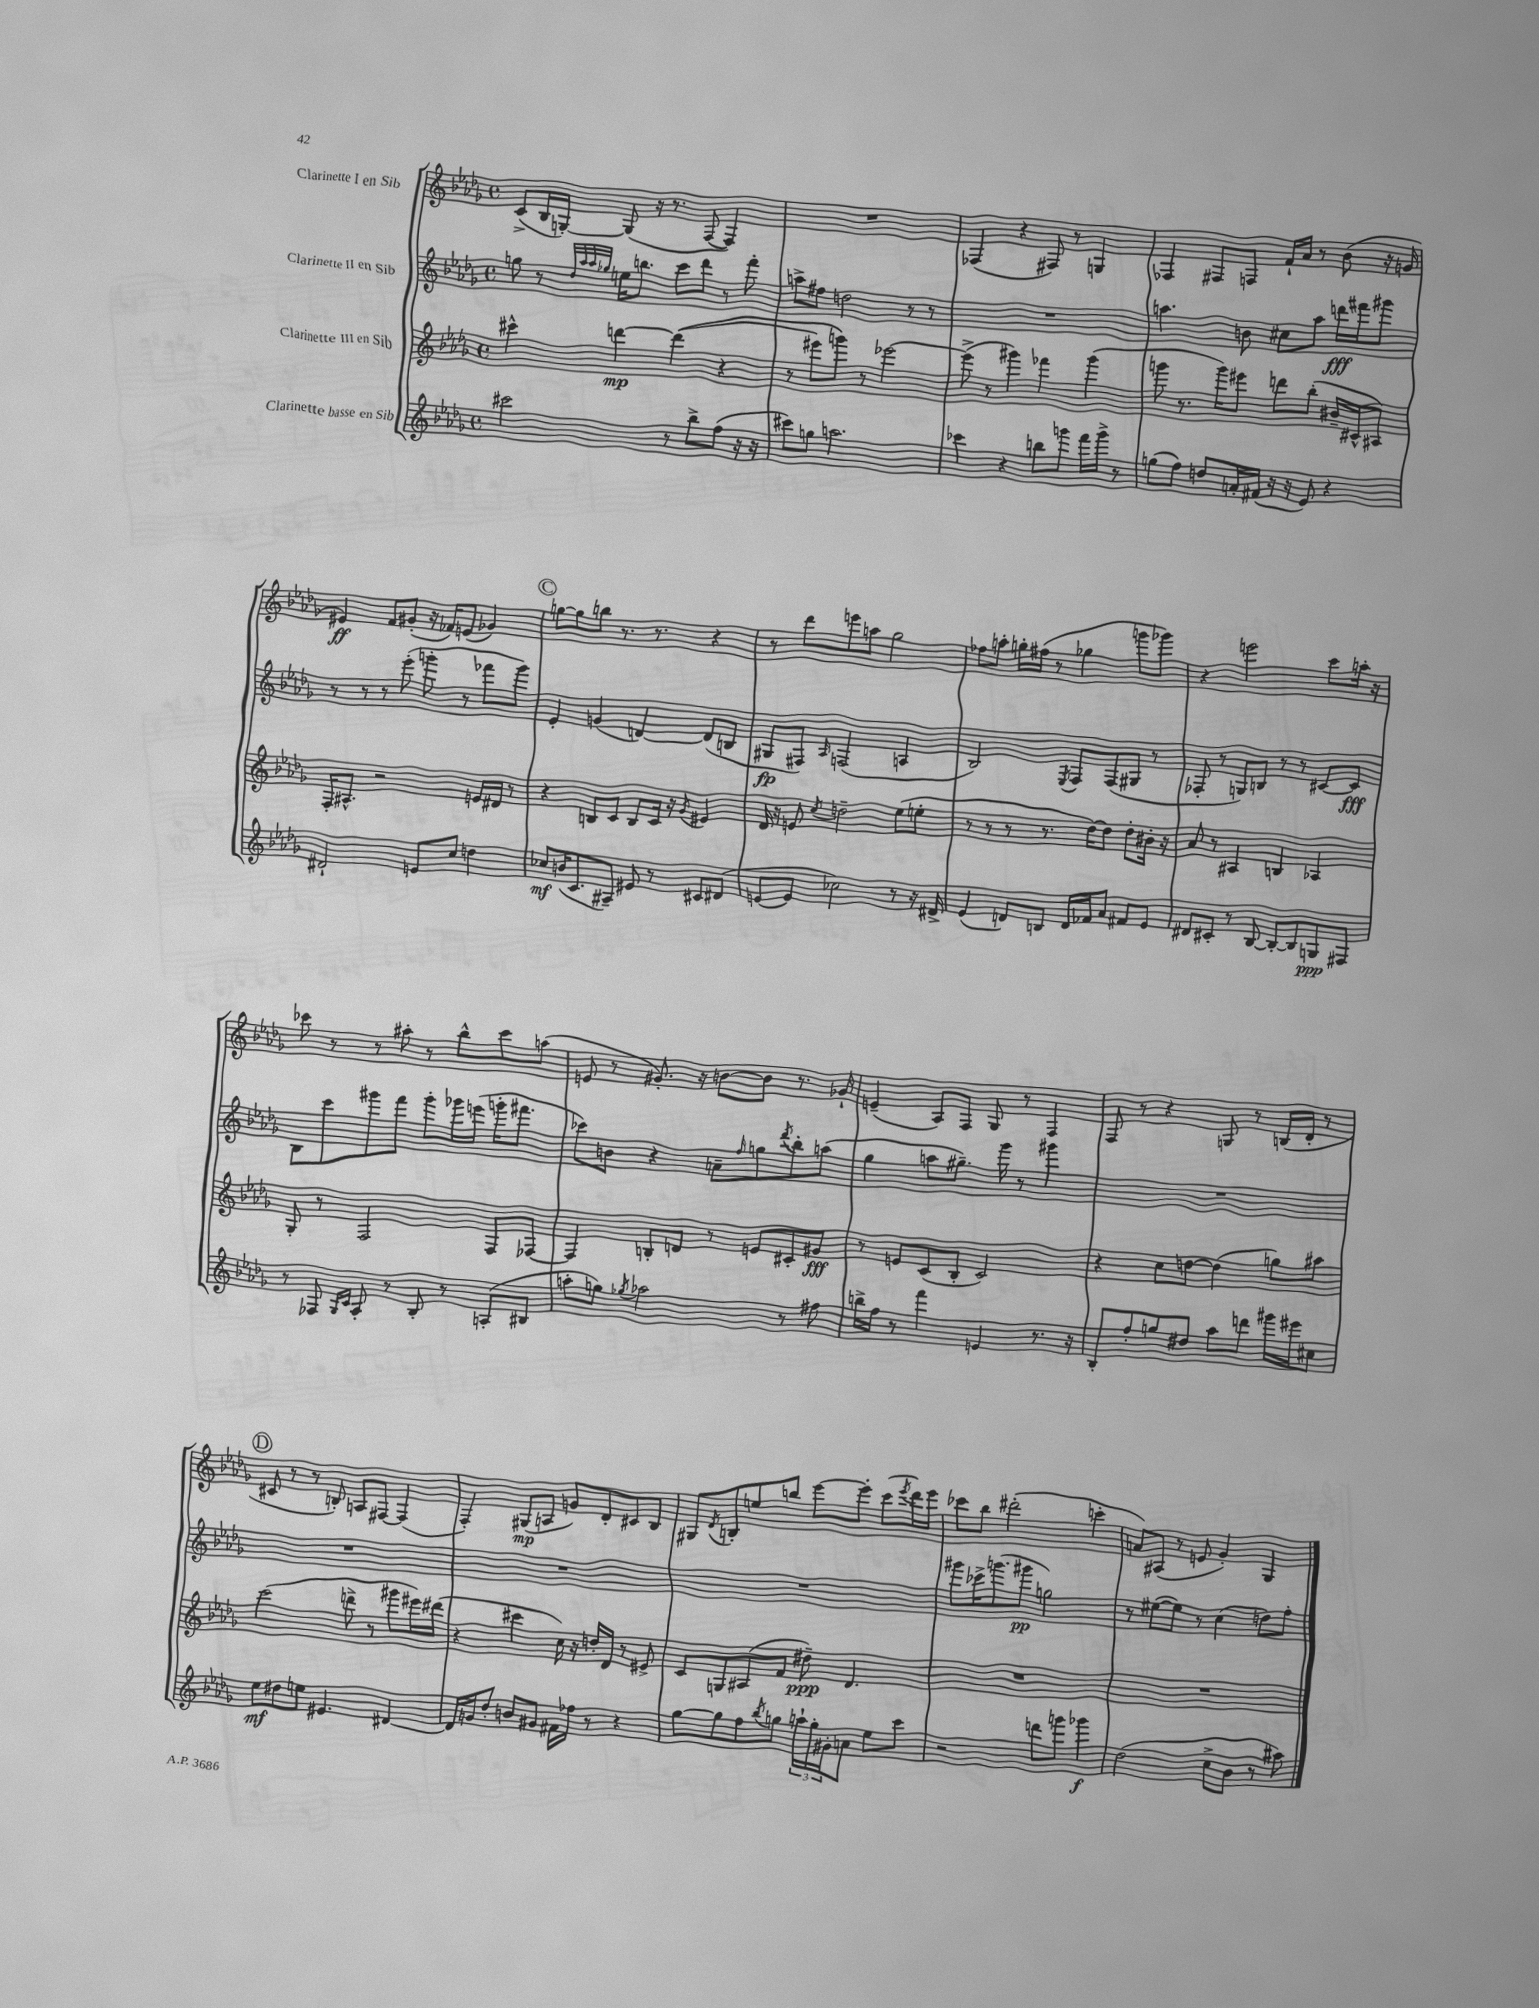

**kern	**dynam	**kern	**dynam	**kern	**dynam	**kern	**dynam
*part4	*part4	*part3	*part3	*part2	*part2	*part1	*part1
*staff4	*staff4	*staff3	*staff3	*staff2	*staff2	*staff1	*staff1
*I"Clarinette basse en Sib	*	*I"Clarinette III en Sib	*	*I"Clarinette II en Sib	*	*I"Clarinette I en Sib	*
*clefG2	*	*clefG2	*	*clefG2	*	*clefG2	*
*k[b-e-a-d-g-]	*	*k[b-e-a-d-g-]	*	*k[b-e-a-d-g-]	*	*k[b-e-a-d-g-]	*
*M4/4	*	*M4/4	*	*M4/4	*	*M4/4	*
*met(c)	*	*met(c)	*	*met(c)	*	*met(c)	*
=16	=16	=16	=16	=16	=16	=16	=16
2ccc#X\	.	4ccc#X^^\	.	8ggn\	.	(8c^/L	.
.	.	.	.	8r	.	16B-/L	.
.	.	.	.	.	.	[16Gn'/JJ)	.
.	.	.	.	32qqdd-/LLL	.	.	.
.	.	.	.	32qqaa-/	.	.	.
.	.	.	.	32qqaa-/	.	.	.
.	.	.	.	32qqgg-X/JJJ	.	.	.
.	.	[4dddn\	mp	16een\KL	.	(8G/]	.
.	.	.	.	8.bbn\J	.	.	.
.	.	.	.	.	.	16r	.
.	.	.	.	.	.	8.r	.
8r	.	((4ddd\]	.	8ccc\L	.	.	.
8bb-^\L	.	.	.	8ddd-\J	.	[8F/	.
(8ff\J	.	4r	.	8r	.	4F/])	.
16r	.	.	.	8fff'\	.	.	.
16r	.	.	.	.	.	.	.
=17	=17	=17	=17	=17	=17	=17	=17
8ccc#X\L)	.	8r	.	8aan^\L	.	1r	.
8ggn\J	.	8eee#X\L)	.	8ff#X\J	.	.	.
2.aan\	.	8gggn\J)	.	2ddn\	.	.	.
.	.	8r	.	.	.	.	.
.	.	[2eee-X\	.	.	.	.	.
.	.	.	.	8r	.	.	.
.	.	.	.	8r	.	.	.
=18	=18	=18	=18	=18	=18	=18	=18
4ccc-X\	.	(8eee-^\]	.	1r	.	(4F-X/	.
.	.	8r	.	.	.	.	.
4r	.	4ggg#X\)	.	.	.	4r	.
8bbn\L	.	4fff-X\	.	.	.	8F#X/)	.
8gggn\J	.	.	.	.	.	8r	.
16fff\LL	.	(4ggg#\	.	.	.	4Gn/	.
16ggg^\JJ	.	.	.	.	.	.	.
8r	.	.	.	.	.	.	.
=19	=19	=19	=19	=19	=19	=19	=19
(8ggn\L	.	8gggn\	.	4.aan\	.	4F-X/	.
8ff\J)	.	8.r	.	.	.	.	.
8ddn/L	.	.	.	.	.	8F#X/L	.
.	.	16ggg\KL)	.	.	.	.	.
16an'/L	.	8eee#X\J	.	8bn\	.	8Fn/J	.
(16f#X/JJ	.	.	.	.	.	.	.
16r	.	8dddn\L	.	8cc#X\L	.	16f`/LL	.
16r	.	.	.	.	.	16a-/JJ	.
8e-/)	.	(8bb-'\J	.	8aa\J	.	8r	.
4r	.	16b#X~/LL	.	16dddn\LL	fff	(8b-\	.
.	.	16c#X^^/J	.	16fff#X\J	.	.	.
.	.	8A#X/J)	.	8ggg#X\J	.	16r	.
.	.	.	.	.	.	16gn/	.
!!LO:LB:g=z
=20	=20	=20	=20	=20	=20	=20	=20
2d#X`/	.	16F'/KL	.	8r	.	4e#X/)	ff
.	.	8.A#X^^/J	.	.	.	.	.
.	.	.	.	8r	.	.	.
.	.	2r	.	8r	.	8f/L	.
.	.	.	.	(8eee-'\	.	(8g#X'/J	.
8en/L	.	.	.	8gggn'\	.	16r	.
.	.	.	.	.	.	16f-X/KL)	.
8cc/J	.	.	.	8r	.	(8en/J	.
4ddn\	.	16en/LL	.	8fff-X\L	.	4g-X/)	.
.	.	16d#X/JJ	.	.	.	.	.
.	.	8r	.	8ggg\J)	.	.	.
!!LO:REH:place=s1:t=C
=21	=21	=21	=21	=21	=21	=21	=21
8cc-X/L	mf	4r	.	4e-'/	.	[8ggn\L	.
(16bn/K	.	.	.	.	.	8gg\]	.
8.c/	.	.	.	.	.	.	.
.	.	8Bn/L	.	(4gn/	.	8bbn\J	.
8A#X~/J)	.	8c/J	.	.	.	8.r	.
8e#X/	.	8B/L	.	[4dn/)	.	.	.
.	.	.	.	.	.	8.r	.
8r	.	16c/Jk	.	.	.	.	.
.	.	16r	.	.	.	.	.
.	.	8qg-/	.	.	.	.	.
8c#X/L	.	4e#X/	.	(8d/L]	.	4r	.
(8d#X/J	.	.	.	8Bn/J	.	.	.
=22	=22	=22	=22	=22	=22	=22	=22
[8en/L	.	16d-/	.	8G#X/L	fp	8r	.
.	.	16r	.	.	.	.	.
8e/J]	.	8en/	.	8F#X/J)	.	8ddd-\L	.
.	.	8qcc/	.	16qqA-/	.	.	.
2cc-X\)	.	2ddn~\	.	(2Fn/	.	8eeen\	.
.	.	.	.	.	.	8aan\J	.
.	.	.	.	.	.	2gg-\	.
8r	.	(8ee-\L	.	4An/	.	.	.
16r	.	8een'\J	.	.	.	.	.
16d#X^/	.	.	.	.	.	.	.
=23	=23	=23	=23	=23	=23	=23	=23
(4e-/	.	8r	.	2B-/)	.	8ff-X\L	.
.	.	8r	.	.	.	8aan'\J	.
8dn/L)	.	8r	.	.	.	16ggn'\LL	.
.	.	.	.	.	.	(16ff#X\JJ	.
8Bn/J	.	8.r	.	.	.	8r	.
.	.	.	.	8qE-/	.	.	.
16d/LL	.	.	.	8F/L	.	4gg-X\	.
16f-X/J	.	[16dd-\KL)	.	.	.	.	.
8a-/J	.	8dd-\J]	.	(8F/	.	.	.
8f#X/L	.	8dd-'\L	.	8G#X/J	.	8gggn\L	.
8e-/J	.	16b#X'\Jk	.	8r	.	8ggg-X\J)	.
.	.	16r	.	.	.	.	.
=24	=24	=24	=24	=24	=24	=24	=24
8d#X/L	.	8a-/	.	8F-X'/	.	4r	.
8c#X'/J	.	8r	.	8r	.	.	.
8r	.	4A#X/	.	8Gn/L)	.	2eeen\	.
[8B-/	.	.	.	8Bn/J	.	.	.
8B-'/L_	.	4Bn/	.	8r	.	.	.
8B-/]	.	.	.	8r	.	.	.
8Gn/	ppp	4A-X/	.	[8c#X/L	.	8ccc\L	.
8F#X/J	.	.	.	8c#/J]	fff	16aan'\Jk	.
.	.	.	.	.	.	16r	.
!!LO:LB:g=z
=25	=25	=25	=25	=25	=25	=25	=25
8r	.	8G-'/	.	8B-\L	.	8ccc-X\	.
8F-X/	.	8r	.	8ccc\	.	8r	.
16qqG-/LL	.	.	.	.	.	.	.
16qqc/JJ	.	.	.	.	.	.	.
8A-'/	.	2F/	.	8ggg#X\	.	8r	.
8r	.	.	.	8fff\J	.	8aa#X'\	.
8B-'/	.	.	.	8ggg#'\L	.	8r	.
8r	.	.	.	16ggg-X\L	.	8bb-^^\L	.
.	.	.	.	(16eeen\JJ	.	.	.
(8An'/L	.	8F/L	.	16gggn'\KL	.	8ccc-\	.
.	.	.	.	8.fff#X\J	.	.	.
8B#X/J	.	[8F-X/J	.	.	.	(8aan\J	.
=26	=26	=26	=26	=26	=26	=26	=26
8aan'\L	.	4F-/]	.	8ccc-X\L)	.	8en/	.
8ggn\J)	.	.	.	8bn\J	.	8r	.
8qgg-X/	.	.	.	.	.	.	.
2aa-X\	.	8Bn'/L	.	4r	.	8.g#X'/)	.
.	.	8dn/J	.	.	.	.	.
.	.	.	.	.	.	16r	.
.	.	8r	.	8an~\L	.	[8bn\L	.
.	.	.	.	16qqff/	.	.	.
.	.	8en/L	.	8ggn\	.	8b\J]	.
.	.	.	.	8qddd-/	.	.	.
8r	.	8c#X'/	.	8bb-'\	.	8.r	.
8ff#X\	.	8g#X/J	fff	(8aan\J	.	.	.
.	.	.	.	.	.	16g-X`/	.
=27	=27	=27	=27	=27	=27	=27	=27
16bbn^\LL	.	8r	.	4gg-\	.	(4en~/	.
16ff\JJ	.	.	.	.	.	.	.
8r	.	8en/L	.	.	.	.	.
4fff\	.	(8c/	.	8aan\L	.	8A-/L)	.
.	.	8B-'/J	.	8.gg#X~\J)	.	8F/J	.
4en/	.	2c/)	.	.	.	8G-/	.
.	.	.	.	16ggg-\	.	.	.
.	.	.	.	8r	.	8r	.
8.r	.	.	.	4ggg#X\	.	4F/	.
16r	.	.	.	.	.	.	.
=28	=28	=28	=28	=28	=28	=28	=28
8B-'/L	.	4r	.	1r	.	8F/	.
8ff'/	.	.	.	.	.	8r	.
8ggn/	.	8cc\L	.	.	.	4r	.
8dd#X/J	.	[8ddn\J	.	.	.	.	.
8aa-\L	.	(4dd\]	.	.	.	8Gn/	.
8dddn\J	.	.	.	.	.	8r	.
16ggg#X\LL	.	8ggn\L)	.	.	.	(16Bn/LL	.
16eee#X\J	.	.	.	.	.	16d-'/JJ	.
8cc#X\J	.	8aa#X\J	.	.	.	8r	.
!!LO:LB:g=z
!!LO:REH:place=s1:t=D
=29	=29	=29	=29	=29	=29	=29	=29
8ee-\L	mf	(2ccc\	.	1r	.	8c#X/	.
8dd#X\	.	.	.	.	.	8r	.
8een\J	.	.	.	.	.	8r	.
4.e#X/	.	.	.	.	.	8Bn'/)	.
.	.	8dddn^\	.	.	.	8An/L	.
.	.	8r	.	.	.	[8F#X/J	.
[4d#X/	.	8ggg#X\L	.	.	.	(4F#/]	.
.	.	16eee#X\L)	.	.	.	.	.
.	.	(16ddd#X\JJ	.	.	.	.	.
=30	=30	=30	=30	=30	=30	=30	=30
16d#/LL]	.	4r	.	1r	.	4F'/)	.
16gn/J	.	.	.	.	.	.	.
8dd-'/J	.	.	.	.	.	.	.
8bn/L	.	4ccc#X\	.	.	.	(8G#X/L	mp
8g#X/J	.	.	.	.	.	8An/J	.
16f#X\LL	.	16cc\)	.	.	.	8gn/L)	.
16ff-X\JJ	.	16r	.	.	.	.	.
8r	.	16ddn'/LL	.	.	.	8d-'/	.
.	.	16d-/JJ	.	.	.	.	.
4r	.	8r	.	.	.	8c#X/	.
.	.	8e#X^/	.	.	.	8B-/J	.
=31	=31	=31	=31	=31	=31	=31	=31
[8gg-\L	.	8c/L	.	1r	.	8G#X/L	.
.	.	.	.	.	.	8qd-/	.
8gg-\]	.	8Gn/	.	.	.	8Bn'/	.
8ff\	.	(8A#X/	.	.	.	8een/	.
8qbb-/	.	.	.	.	.	.	.
8ggn\J	.	8f/J	.	.	.	8bbn/J	.
24aan`\LL	.	8dd#X~\)	ppp	.	.	[8eee-\L	.
24gg'\	.	.	.	.	.	.	.
24g#X'\J	.	.	.	.	.	.	.
8an\J	.	4.d-/	.	.	.	8eee-'\J]	.
8ee-\L	.	.	.	.	.	(8ccc\L	.
.	.	.	.	.	.	8qeee-/	.
8ccc\J	.	.	.	.	.	16ddd-\L)	.
.	.	.	.	.	.	16eee-\JJ	.
=32	=32	=32	=32	=32	=32	=32	=32
2r	.	1r	.	8ggg#X\L	.	8ccc-X\L	.
.	.	.	.	16ccc-X^\K	.	8bb-\J	.
.	.	.	.	(8.gggn\	.	.	.
.	.	.	.	.	.	(2ddd#X'\	.
.	.	.	.	8ggg#X\J	pp	.	.
8dddn\L	.	.	.	2ggn\)	.	.	.
8gggn\J	.	.	.	.	.	.	.
4ggg-X\	f	.	.	.	.	4cccn'\	.
=33	=33	=33	=33	=33	=33	=33	=33
(2dd-\	.	1r	.	8r	.	8an/L)	.
.	.	.	.	([8ee#X\L	.	(8A#X/J	.
.	.	.	.	8ee#\J])	.	8r	.
.	.	.	.	8r	.	8en/	.
8cc^\L	.	.	.	(4cc\	.	4g-'/)	.
8b-\J	.	.	.	.	.	.	.
8r	.	.	.	8ddn\L)	.	4G-/	.
8aa#X\)	.	.	.	8ff'\J	.	.	.
==	==	==	==	==	==	==	==
*-	*-	*-	*-	*-	*-	*-	*-
